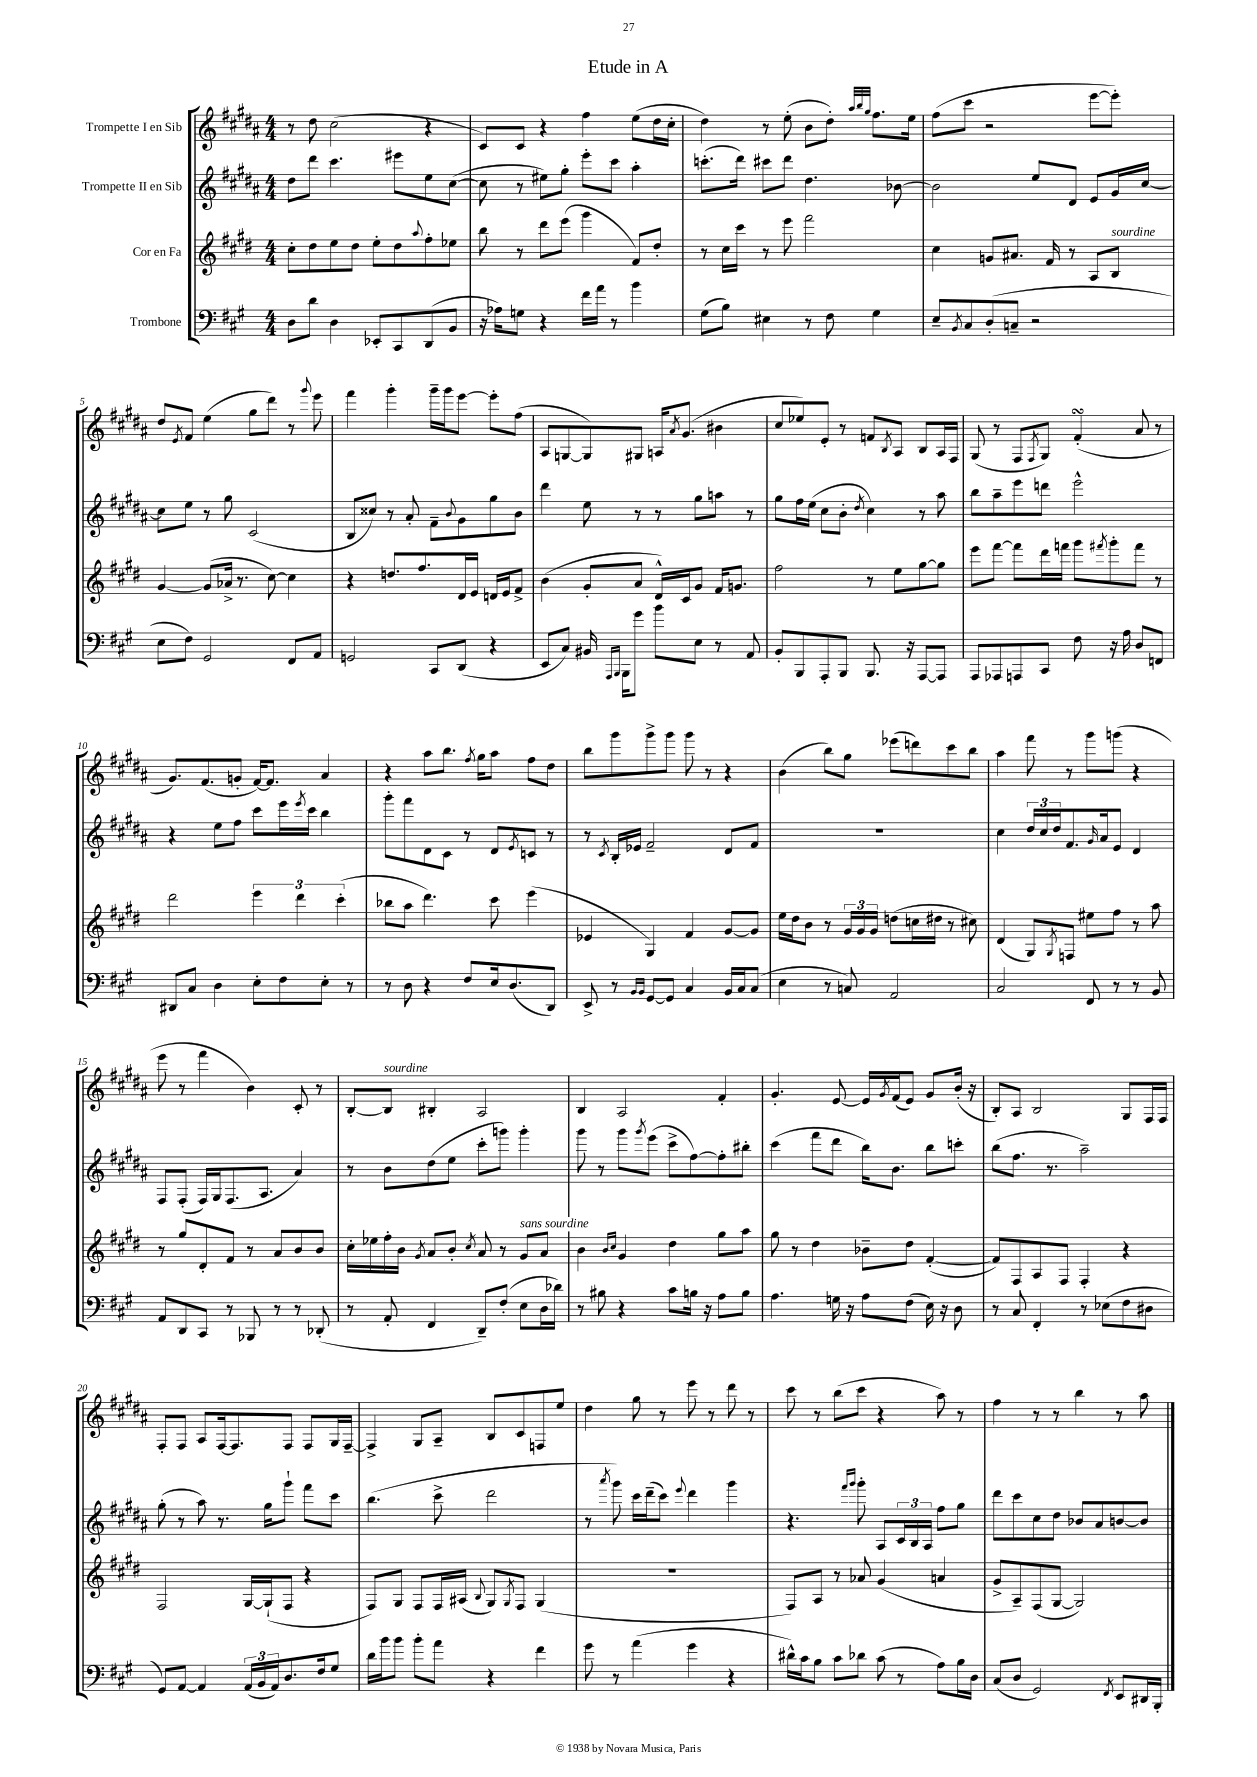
\header { title = "Etude in A" }
<<
\new StaffGroup <<
\new Staff = "s0" \with { instrumentName = "Trompette I en Sib" } {
    \clef treble \key b \major \numericTimeSignature \time 4/4
    r8 dis''8 cis''2( r4 |
    cis'8) cis'8 r4 fis''4 e''8( dis''16 cis''16-. |
    dis''4) r8 e''8-.( b'8 dis''8-.) \grace { ais''32 b''32 gis''32 } fis''8. e''16 |
    fis''8( cis'''8 r2 e'''8~ e'''8-.) |
    dis''8 \acciaccatura { e'8 } fis'8 e''4( gis''8 dis'''8) r8 \appoggiatura { gis'''8 } e'''8 |
    fis'''4 gis'''4-. gis'''16-- gis'''16 e'''8~ e'''8-. fis''8( |
    ais8 g8~ g8) gis8 a16 \acciaccatura { ais'8 } gis'8.( bis'4 |
    cis''8 ees''8) e'8-. r8 f'8 \acciaccatura { b8 } ais8 b8 ais16 fis16 |
    gis8( r8 fis8 \acciaccatura { fis8 } gis8) fis'4-.\turn( ais'8 r8 |
    gis'8.) fis'8.( g'8-. fis'16~) fis'8. ais'4 |
    r4 ais''8 b''8. \acciaccatura { fis''8 } gis''16 ais''8 fis''8 dis''8 |
    b''8 gis'''8 gis'''8-> gis'''8 gis'''8 r8 r4 |
    b'4( b''8) gis''8 ees'''8( d'''8) cis'''8 b''8 |
    ais''4 fis'''8 r8 gis'''8 g'''8( r4 |
    e'''8 r8 fis'''4 b'4) cis'8-. r8 |
    b8~-. b8^\markup { \italic "sourdine" } bis4-. ais2 |
    b4 ais2 fis'4-. |
    gis'4.-. e'8~ e'16 \acciaccatura { gis'8 } fis'16( e'8) gis'8 b'16-.( r16 |
    b8-.) ais8 b2 gis8 fis16 fis16 |
    fis8-. fis8 ais8 fis16~ fis8. fis8 fis8 gis16 fis16~-- |
    fis4-> gis8 ais8-- b8 cis'8 f8 e''8 |
    dis''4 gis''8 r8 e'''8 r8 dis'''8 r8 |
    cis'''8 r8 b''8( cis'''8 r4 ais''8) r8 |
    fis''4 r8 r8 b''4 r8 ais''8 \bar "|." |
}
\new Staff = "s1" \with { instrumentName = "Trompette II en Sib" } {
    \clef treble \key b \major \numericTimeSignature \time 4/4
    dis''8 dis'''8 cis'''4. eis'''8 e''8 cis''8~( |
    cis''8 r8 eis''8) gis''8-. e'''8-. cis'''8 ais''4-. |
    c'''8.-.( dis'''16) cis'''8 dis'''8 dis''4. bes'8~ |
    bes'2 e''8 dis'8 e'8 gis'16 cis''16~ |
    cis''8 e''8 r8 gis''8 cis'2( |
    b8 cisis''8) r8 ais'8-. fis'8-- \appoggiatura { b'8 } gis'8 gis''8 b'8 |
    dis'''4 e''8 r8 r8 gis''8 a''8 r8 |
    gis''8 fis''16 e''16( cis''8 b'8-. \acciaccatura { dis''8 } cis''4) r8 ais''8 |
    b''8 ais''8-- e'''8 d'''8 e'''2-^ |
    r4 e''8 fis''8 cis'''8 e'''16 \acciaccatura { e'''8 } cis'''16 b''4 |
    gis'''8-. fis'''8 dis'8 cis'8 r8 dis'8 \acciaccatura { e'8 } c'8 r8 |
    r8 \acciaccatura { cis'8 } b16-. ees'16 fis'2-- dis'8 fis'8 |
    R1 |
    cis''4 \tuplet 3/2 { dis''16 cis''16 dis''16 } fis'8. \grace { gis'16 } ais'16 e'8 dis'4 |
    fis8 fis8-.( fis16) gis16 fis8.( ais8. ais'4) |
    r8 b'8 dis''8( e''8 cis'''8-. g'''8) g'''4-. |
    gis'''8 r8 gis'''8 \acciaccatura { gis'''8 } e'''8( cis'''8-> fis''8~) fis''8-. bis''8-. |
    cis'''4( fis'''8 dis'''8 b''16) b'8. b''8 c'''8-. |
    b''8( fis''8. r8. ais''2--) |
    gis''8-.( r8 ais''8) r8. gis''16 gis'''8-! fis'''8 cis'''8 |
    b''4.( cis'''8-> dis'''2 |
    r8 \acciaccatura { ais'''8 } gis'''8) cis'''16 dis'''16--( cis'''8) \appoggiatura { e'''8 } dis'''4 gis'''4 |
    r4. \grace { fis'''16 gis'''16 } gis'''8-. ais8 \tuplet 3/2 { cis'16 b16 ais16 } fis''8 gis''8 |
    dis'''8 cis'''8 cis''8 dis''8 bes'8 ais'8 b'8~ b'8 \bar "|." |
}
\new Staff = "s2" \with { instrumentName = "Cor en Fa" } {
    \clef treble \key e \major \numericTimeSignature \time 4/4
    cis''8-. dis''8 e''8 dis''8 e''8-. dis''8 \appoggiatura { a''8 } fis''8-. ees''8 |
    b''8 r8 dis'''8 e'''8( gis'''4 fis'8) dis''8-. |
    r8 cis''16 cis'''16 r8 e'''8 fis'''2 |
    cis''4 g'8 ais'8. fis'16 r8 a8 b8^\markup { \italic "sourdine" } |
    gis'4~ gis'8( aes'16-> r8. cis''8~) cis''4 |
    r4 d''8. fis''8. dis'16 e'16 d'16 e'16 fis'8-> |
    b'4( gis'8-. a'8 dis'16-^) cis'16 gis'8 fis'16 g'8. |
    fis''2 r8 e''8 gis''8~ gis''8 |
    e'''8 fis'''8~ fis'''8 dis'''16 f'''16 gis'''8 \acciaccatura { fis'''8 } gis'''8-. fis'''8 r8 |
    dis'''2 \tuplet 3/2 { e'''4 dis'''4 cis'''4-.( } |
    bes''8 a''8 dis'''4.) cis'''8 e'''4( |
    ees'4 gis4) fis'4 gis'8~ gis'8 |
    e''16 dis''16 b'8 r8 \tuplet 3/2 { gis'16 gis'16 gis'16 } d''8( c''16 dis''16 r8 cis''8) |
    dis'4( gis8) \acciaccatura { gis8 } f8 eis''8 fis''8 r8 a''8 |
    r8 gis''8 dis'8-. fis'8 r8 a'8 b'8 b'8 |
    cis''16-. ees''16 fis''16-. b'16 \acciaccatura { gis'8 } a'8 b'8-. \acciaccatura { cis''8 } a'8 r8 gis'8^\markup { \italic "sans sourdine" } a'8 |
    b'4 \grace { b'16 cis''16 } gis'4 dis''4 gis''8 a''8 |
    gis''8 r8 dis''4 bes'8-- dis''8 fis'4~-.( |
    fis'8) fis8 a8 fis8 fis4-. r4 |
    fis2 gis16~ gis16-!( fis8 r4 |
    fis8) gis8 fis8 fis16 ais16( \appoggiatura { b8 } gis8) \acciaccatura { gis8 } fis8 gis4( |
    R1 |
    fis8) a8 r8 aes'8 gis'4( a'4 |
    gis'8-> a8--) fis8( gis8~ gis2) \bar "|." |
}
\new Staff = "s3" \with { instrumentName = "Trombone" } {
    \clef bass \key a \major \numericTimeSignature \time 4/4
    d8 d'8 d4 ees,8-. cis,8 d,8( b,8 |
    r16 aes16) g8 r4 fis'16 a'16 r8 b'4 |
    gis8( b8) eis4 r8 fis8 gis4 |
    e8-- \acciaccatura { b,8 } cis8 d8-.( c8-- r2 |
    e8 fis8) gis,2 fis,8 a,8 |
    g,2 cis,8 d,8( r4 |
    e,8 cis8) bis,16 \grace { a,,16 b,,16 } b,,16 gis'8 b'8 e8 r8 a,8 |
    b,8-. b,,8 a,,8-. b,,8 b,,8. r16 a,,8~ a,,8 |
    a,,8 aes,,8 a,,8 cis,8 fis8 r16 a16 d8 f,8 |
    dis,8 cis8 d4 e8-. fis8 e8-. r8 |
    r8 d8 r4 fis8 e16 d8.( d,8) |
    e,8-> r8 \grace { b,16 b,16 } gis,8~ gis,8 cis4 b,16 cis16 cis8( |
    e4 r8 c8) a,2 |
    cis2 fis,8 r8 r8 b,8 |
    a,8 d,8 cis,8 r8 bes,,8 r8 r8 des,8-.( |
    r8 a,8-. fis,4 d,8--) fis8-.( e8 d16 des'16) |
    r8 bis8 r4 cis'8 b16 r16 a8 b8 |
    a4. g16 r16 a8 fis8( e16) r16 d8 |
    r8 cis8 fis,4-. r8 ees8( fis8 dis8 |
    gis,8) a,8~ a,4 \tuplet 3/2 { a,16( b,16 a,16) } d8. fis16 gis8 |
    d'16 b'16 b'8 b'8-. a'8 r4 fis'4 |
    gis'8 r8 a'4( gis'4 r4 |
    dis'16-^) cis'16 b8 cis'8 des'8 cis'8( r8 a8) b16 d16 |
    cis8( d8 gis,2) \acciaccatura { fis,8 } e,8 dis,16 b,,16-. \bar "|." |
}
>>
>>
